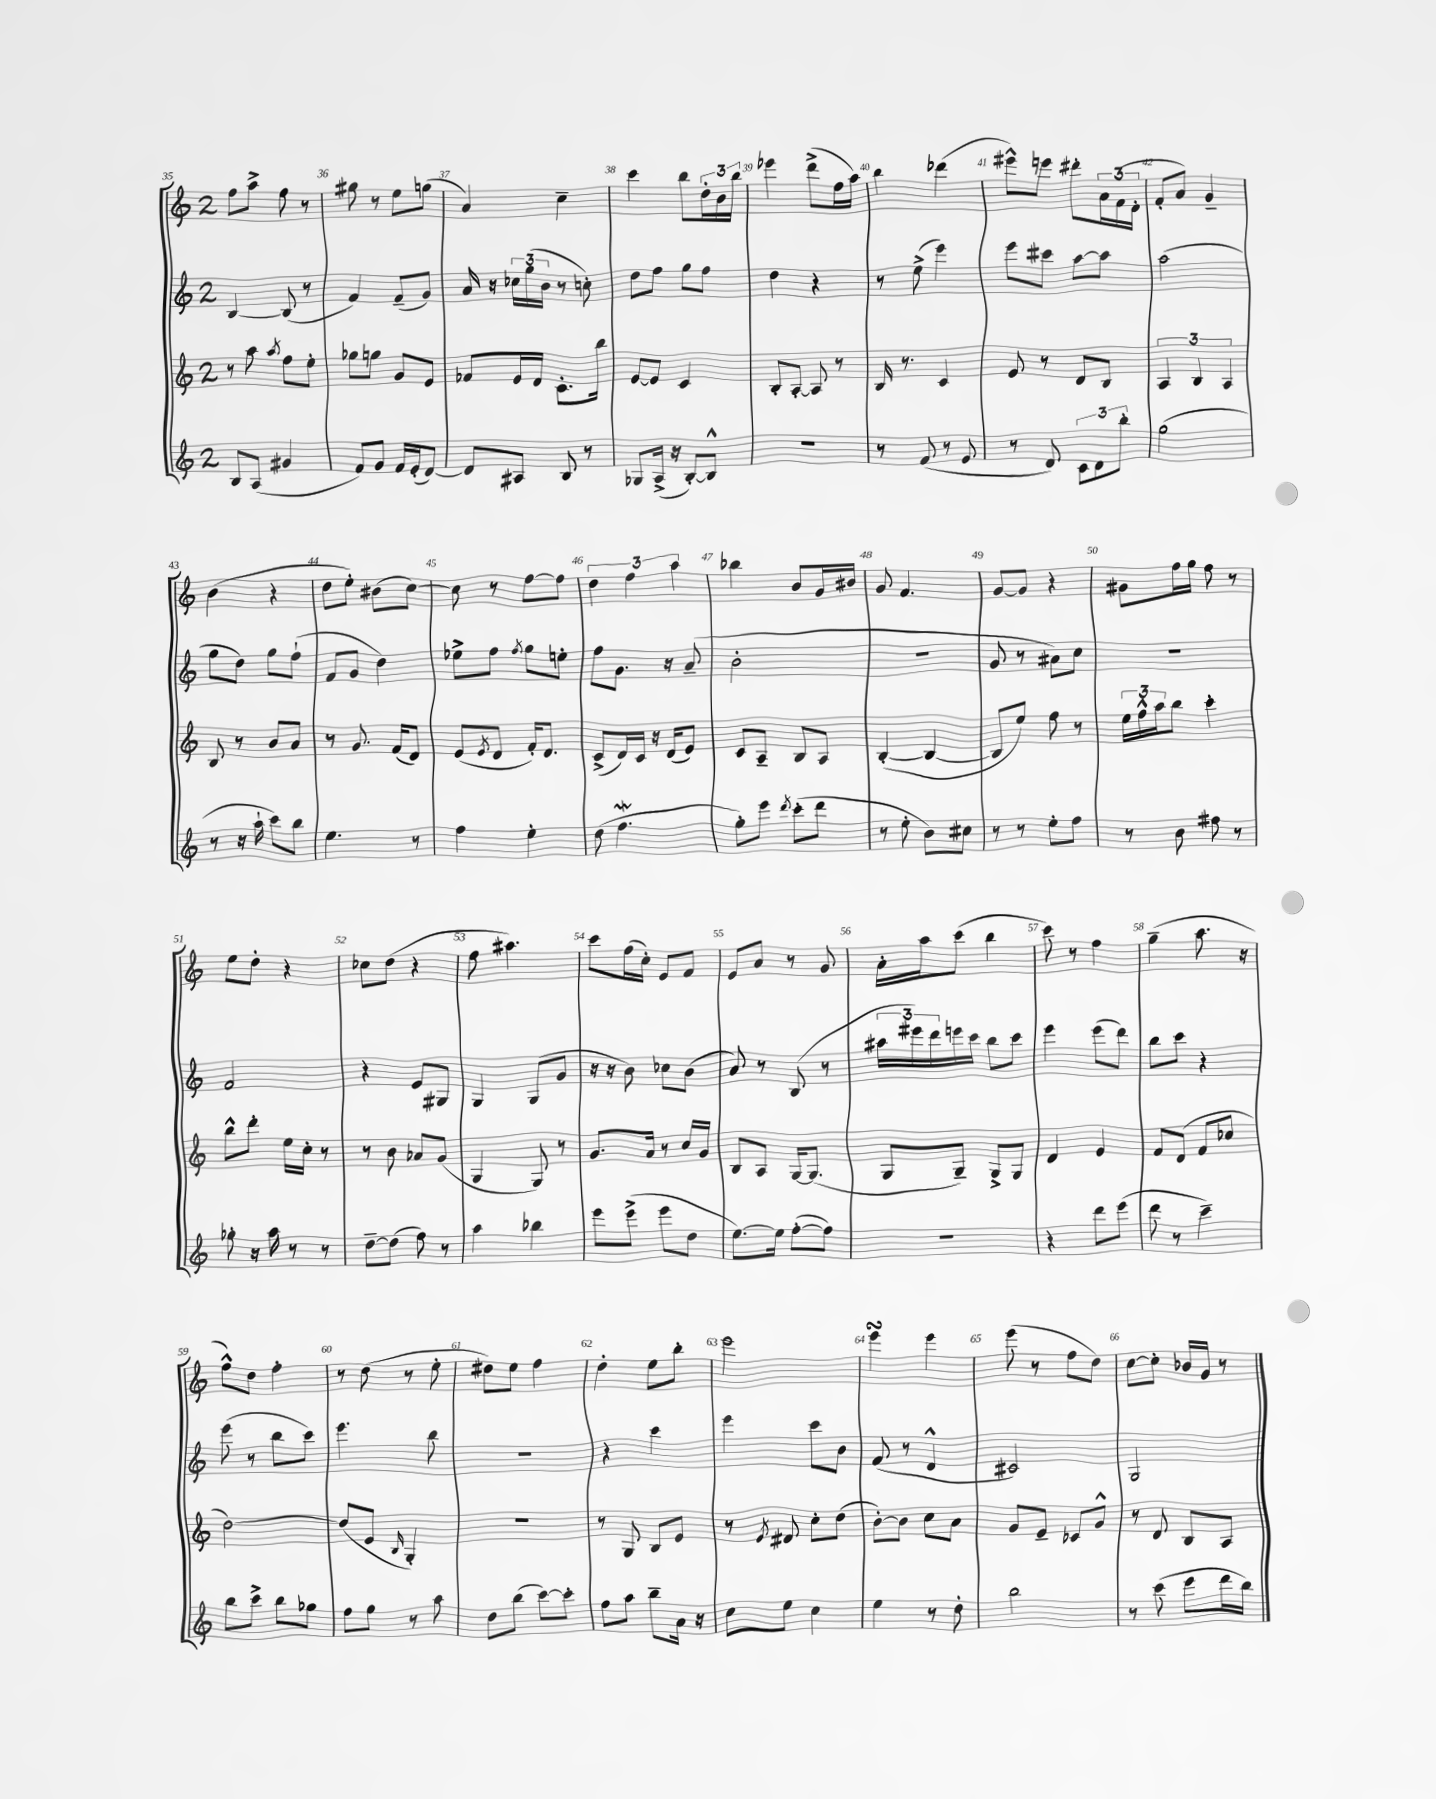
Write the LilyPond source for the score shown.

<<
\new StaffGroup <<
\new Staff = "s0" {
    \clef treble \key c \major \once \override Staff.TimeSignature.style = #'single-digit \time 2/4
    f''8 a''8-> f''8 r8 |
    gis''8 r8 e''8 g''8( |
    a'4) c''4-- |
    c'''4 b''8 \tuplet 3/2 { d''16-. b'16 b''16 } |
    ees'''4 d'''8->( f''16 a''16) |
    b''4 des'''4( |
    eis'''8-^) e'''8 dis'''8-. \tuplet 3/2 { a'16 f'16( d'16-. } |
    f'8-. a'8) g'4-- |
    b'4( r4 |
    d''8 e''8-.) bis'8( c''8~) |
    c''8 r8 f''8~ f''8 |
    \tuplet 3/2 { d''4 f''4 a''4 } |
    bes''4 b'8 g'16 bis'16 |
    g'8 f'4. |
    g'8~ g'8 r4 |
    gis'8 f''16 g''16 f''8 r8 |
    e''8 d''8-. r4 |
    ces''8 d''8( r4 |
    f''8 ais''4.) |
    c'''8 f''16( c''16-.) e'8 f'8 |
    e'8 a'8 r8 g'8 |
    a'16-. a''16 c'''8( b''4 |
    c'''8) r8 f''4 |
    g''4--( a''8. r16 |
    f''8-^) d''8 f''4-. |
    r8 d''8( r8 e''8-. |
    dis''8) e''8 f''4 |
    d''4-. e''8 b''8-. |
    e'''2 |
    e'''4\turn e'''4 |
    e'''8( r8 f''8 d''8) |
    c''8~ c''8-. bes'16 g'16 r8 \bar "|." |
}
\new Staff = "s1" {
    \clef treble \key c \major \once \override Staff.TimeSignature.style = #'single-digit \time 2/4
    b4~ b8( r8 |
    f'4) f'8--( g'8) |
    a'16 r16 \tuplet 3/2 { ces''16 g''16( b'16 } r8 c''8-.) |
    d''8 f''8 g''8 f''8 |
    d''4 r4 |
    r8 e''8->( e'''4) |
    e'''8 cis'''8 a''8~ a''8 |
    a''2( |
    g''8 d''8) g''8 f''8-!( |
    f'8 g'8 d''4) |
    ees''8-> f''8 \acciaccatura { f''8 } g''8 e''8-. |
    f''8 g'8. r16 a'8--( |
    b'2-. |
    R2 |
    g'8 r8 ais'8) c''8 |
    R2 |
    f'2 |
    r4 e'8 gis8 |
    g4 g8( g'8 |
    r16 r16 b'8) ces''8 b'8( |
    a'8) r8 b8( r8 |
    \tuplet 3/2 { ais''16 eis'''16) d'''16 } e'''16 c'''16 b''8 c'''8 |
    e'''4 e'''8( d'''8) |
    b''8 c'''8 r4 |
    e'''8( r8 b''8 c'''8) |
    e'''4. b''8 |
    R2 |
    r4 c'''4 |
    e'''4 c'''8 b'8 |
    f'8( r8 d'4-^ |
    cis'2) |
    g2 \bar "|." |
}
\new Staff = "s2" {
    \clef treble \key c \major \once \override Staff.TimeSignature.style = #'single-digit \time 2/4
    r8 a''8 \acciaccatura { a''8 } f''8 e''8-. |
    ges''8 g''8 g'8 e'8 |
    fes'8 e'16 d'16 c'8.-. b''16 |
    e'8~ e'8 c'4 |
    b8-. a8~-. a8 r8 |
    b16 r8. c'4 |
    e'8 r8 d'8 b8 |
    \tuplet 3/2 { a4 b4 a4 } |
    b8 r8 b'8 a'8 |
    r8 g'8. f'16( d'8) |
    e'8( \acciaccatura { e'8 } d'8 f'16-.) d'8. |
    c'8->( d'16) c'16 r16 d'16( e'8) |
    c'8 a8-- b8 a8 |
    b4~-.( b4~ |
    b8 e''8) f''8 r8 |
    \tuplet 3/2 { e''16 f''16-^ a''16 } b''8 c'''4-. |
    b''8-^ d'''8-. e''16 c''16-. r8 |
    r8 b'8 aes'8 g'8( |
    g4 g8) r8 |
    g'8. a'16 r8 c''16 g'16 |
    b8 a8 g16~ g8.( |
    g8 g8--) g8-> g8 |
    d'4 e'4 |
    f'8 d'8( f'8 ces''8 |
    d''2~) |
    d''8( e'8 \grace { b16 } g4-.) |
    r2 |
    r8 g8 b8 e'8 |
    r8 \acciaccatura { e'8 } dis'8 c''8-. d''8( |
    b'8~-.) b'8 c''8 a'8 |
    g'8 e'8-- ces'8 g'8-^ |
    r8 d'8 b8 a8 \bar "|." |
}
\new Staff = "s3" {
    \clef treble \key c \major \once \override Staff.TimeSignature.style = #'single-digit \time 2/4
    b8 a8( gis'4 |
    f'8) g'8 f'16 e'16-.( d'8~) |
    d'8 ais8 b8 r8 |
    ges8 a16->( r16 b8~-.) b8-^ |
    R2 |
    r8 f'8( r8 e'8 |
    r8 d'8) \tuplet 3/2 { c'8 d'8 b''8-. } |
    g''2( |
    r8 r16 a''16-! c'''8) b''8 |
    e''4. r8 |
    f''4 e''4-. |
    d''8( f''4.\mordent |
    g''8-.) e'''8 \acciaccatura { d'''8 } c'''8-.( d'''8 |
    r8 e''8-. b'8) cis''8 |
    r8 r8 e''8-. f''8 |
    r8 b'8 fis''8 r8 |
    ges''8-. r16 a''16 r8 r8 |
    d''8~-- d''8( f''8) r8 |
    a''4 bes''4 |
    e'''8 e'''8->( e'''8 d''8 |
    e''8.~) e''16 f''8~-.( f''8) |
    r2 |
    r4 d'''8 e'''8( |
    d'''8 r8 c'''4--) |
    b''8 c'''8-> b''8 ges''8 |
    f''8 g''8 r8 a''8 |
    d''8 b''8( c'''8~) c'''8-. |
    f''8 a''8 b''8-- a'16 r16 |
    c''8 e''8 c''4 |
    e''4 r8 d''8-. |
    b''2 |
    r8 c'''8( e'''8 d'''16 b''16) \bar "|." |
}
>>
>>
\layout { \context { \Score currentBarNumber = #35 \override BarNumber.break-visibility = ##(#f #t #t) barNumberVisibility = #all-bar-numbers-visible } }
